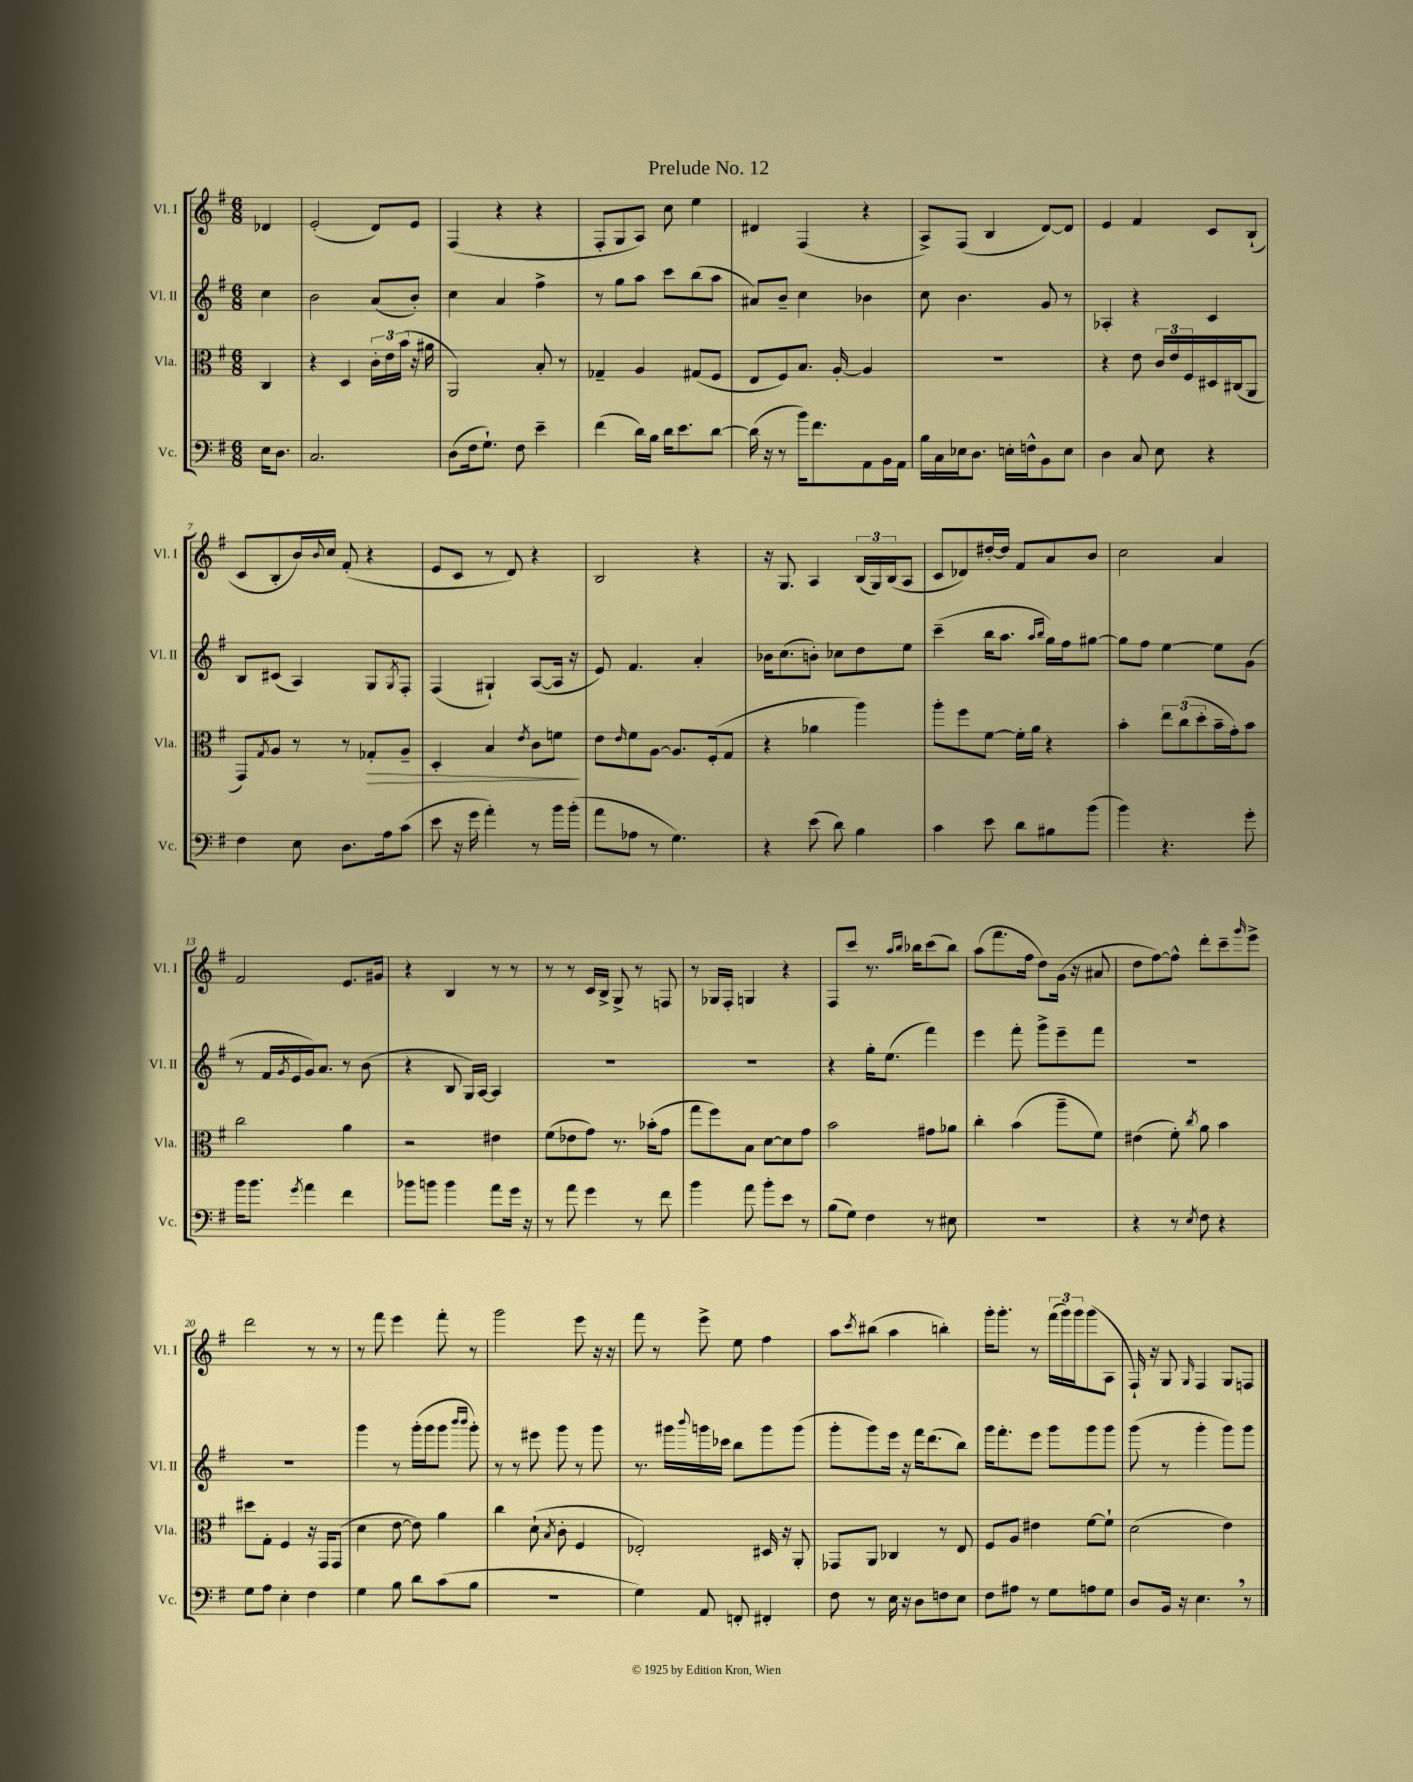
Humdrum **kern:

**kern	**kern	**kern	**kern
*staff4	*staff3	*staff2	*staff1
*clefF4	*clefC3	*clefG2	*clefG2
*k[f#]	*k[f#]	*k[f#]	*k[f#]
*M6/8	*M6/8	*M6/8	*M6/8
16E	4C	4cc	4d-
8.D	.	.	.
=	=	=	=
2.C	4r	2b	(2e'
.	4D	.	.
.	24c'	(8a	8d)
.	24e	.	.
.	(24b	.	.
.	16r	8b')	8e
.	16a#	.	.
=	=	=	=
(8D	2AA)	4cc	(4F#
16F#	.	.	.
8.G`)	.	.	.
.	.	4a	4r
8F#	.	.	.
4e~	8B'	4ff#^	4r
.	8r	.	.
=	=	=	=
(4f#	4G-~	8r	8F#'
.	.	8gg	8G
16d)	4A	8aa	8A)
16B	.	.	.
16d	.	8ccc	8cc
8.e	.	.	.
.	(8G#	(8bb	4ee
[8d	8F#	8aa	.
=	=	=	=
(16d]	8E	8a#)	4d#
16r	.	.	.
8r	8F#)	8b~	.
16b)	8.B	4cc	(4F#
8.f#	.	.	.
.	[16A'	.	.
8AA	4A]	4b-	4r
16BB	.	.	.
16AA	.	.	.
=	=	=	=
16B	2.r	8cc	8A^)
16C	.	.	.
16E-	.	4.b	(8F#
8.D	.	.	.
.	.	.	4B
16E'	.	.	.
16F^^	.	.	.
8BB	.	8g	[8d)
8E	.	8r	8d]
=	=	=	=
4D	4r	4A-'	4e
8C	8e	4r	4f#
8E	24c	.	.
.	24e	.	.
.	24F#	.	.
4r	16D#	4c	8c
.	(16C#	.	.
.	8AA	.	(8B`
=	=	=	=
4F#	8GG)	8B	8c
.	8qG	.	.
.	8A	(8c#	8B'
8E	8r	4A)	16b)
.	.	.	8qqb
.	.	.	16cc
8.D	8r	.	(8f#'
.	8G-'	8G	4r
16A	.	.	.
.	.	8qG	.
(8c	8A~	8F#'	.
=	=	=	=
8e	4D'	(4F#	8e
16r	.	.	8c
16g	.	.	.
4a')	4B	4G#`)	8r
.	.	.	8d)
.	8qe	.	.
8r	8c	([8A	4r
16b	8f	16A]	.
(16b'	.	16r	.
=	=	=	=
8a	8e	8e)	2B
.	16qqe	.	.
8A-	8f#	4.f#	.
8r	[8A	.	.
4.G)	8.A]	.	.
.	.	4a'	4r
.	(16F#'	.	.
.	8G	.	.
=	=	=	=
4r	4r	16b-	16r
.	.	(8.cc	8.G
(8e	4a-	8b')	4A
8d)	.	8cc-	.
4B	4aa)	8dd	(24B
.	.	.	24G)
.	.	.	(24B
.	.	8ee	8A
=	=	=	=
4c	8aa'	(4ccc~	8c
.	8ff#	.	8d-)
8e	[8f#	16bb	[16dd#'
.	.	8.aa	16dd#]
8d	16f#']	.	8f#
.	16a	.	.
.	.	16qqaa	.
.	.	16qqbb	.
8B#	4r	16gg)	8a
.	.	16ff#	.
(8b	.	[8gg#	8b
=	=	=	=
4b)	4b'	8gg#]	2cc
.	.	8ff#	.
4.r	12ee	[4ee	.
.	(12cc	.	.
.	12dd'	.	.
.	16b~	8ee]	4a
.	16g')	.	.
8g'	8b	(8g	.
=	=	=	=
16b	2cc	8r	2f#
8.b	.	.	.
.	.	16f#	.
.	.	8qg	.
.	.	16e	.
8qg	.	.	.
4a	.	16g)	.
.	.	8.a	.
4f#	4a	8r	8.e
.	.	(8b	.
.	.	.	16g#
=	=	=	=
8b-	2r	4r	4r
8b	.	.	.
4b	.	8B	4B
.	.	16G)	.
.	.	[16A	.
8a	4e#	4A]	8r
16g	.	.	8r
16r	.	.	.
=	=	=	=
8r	(8f#	2.r	8r
8a	8e-	.	8r
4g	8g)	.	16c
.	.	.	16B^
.	8.r	.	8G^
8r	.	.	8r
.	(16b-'	.	.
8f#	8g	.	8F
=	=	=	=
4b	8gg	2.r	8r
.	8ff#)	.	16G-
.	.	.	16F#'
8a	8B	.	4G
8b'	[8d	.	.
8e	8d]	.	4r
8r	8g	.	.
=	=	=	=
(8B	2b	4r	8F#
8G)	.	.	8ccc
4F#	.	16gg'	8.r
.	.	(8.ee	.
.	.	.	16qqaa
.	.	.	16qqbb
.	.	.	16bb-
8r	8g#	4fff#)	(8ccc
8E#	8a-	.	8bb-)
=	=	=	=
2.r	4cc'	4eee	(8aa
.	.	.	8.fff#
.	(4b	8fff#'	.
.	.	.	16ff#
.	.	8ggg^	8dd)
.	8aa~	8eee~	(16g
.	.	.	16r
.	8f#)	8fff#	8a#
=	=	=	=
4r	(4e#	2.r	8dd
.	.	.	[8ff#)
8r	8f#')	.	8ff#^^]
8qE	8qcc	.	.
8F#	8a	.	8ddd'
4r	4b	.	8ccc~
.	.	.	16qqggg
.	.	.	8eee^
=	=	=	=
8G	8dd#	2.r	2ddd
8A	8G'	.	.
4E'	4F#	.	.
4F#	16r	.	8r
.	16GG	.	.
.	(8GG	.	8r
=	=	=	=
4G	4d	4ggg	8r
.	.	.	8fff#
8B	[8e	8r	4eee
8d	8e])	(16ggg'	.
.	.	16ggg	.
(8c	4a	8ggg	8fff#'
.	.	16qqbbb	.
.	.	16qqbbb	.
8B	.	8ggg')	8r
=	=	=	=
2.r	4cc	8r	2ggg
.	.	8r	.
.	(8d`	8eee#	.
.	8qB	.	.
.	8c'	8ggg	.
.	4F#	8r	8eee
.	.	8ggg	16r
.	.	.	16r
=	=	=	=
4G)	2E-')	8.r	8fff#
.	.	.	8r
.	.	16ggg#	.
.	.	8qqbbb	.
8AA	.	16ggg	8eee^
.	.	16ccc-	.
8FF'	.	8bb	8ee
4FF#'	16D#	8ggg	4ff#
.	16r	.	.
.	8AA'	(8ggg	.
=	=	=	=
8F#	8GG-	8ggg'	8aa
.	.	.	8qccc
8r	8AA	8ggg)	(8bb#
16E	4C-	16eee	4aa
16r	.	16r	.
8D	.	16fff#	.
.	.	(8.ddd	.
8F	8r	.	4bb')
8E	8E	8bb)	.
=	=	=	=
8F#	8F#	16ggg	16ggg'
.	.	8.fff#'	8.ggg'
8A#	8A	.	.
8r	4e#	8eee	8r
8G	.	8ggg	(24fff#
.	.	.	24ggg)
.	.	.	24ggg
8A	[8f#	8ggg	(8ggg
8G	8f#`]	8ggg	8A
=	=	=	=
8D	(2d	(8ggg	16F#`)
.	.	.	16r
16BB	.	8r	8G
16r	.	.	.
.	.	.	16qqG
4.E	.	4ggg'	4F#
.	4e)	8ggg)	8G
8r	.	8ggg	8F
==	==	==	==
*-	*-	*-	*-
